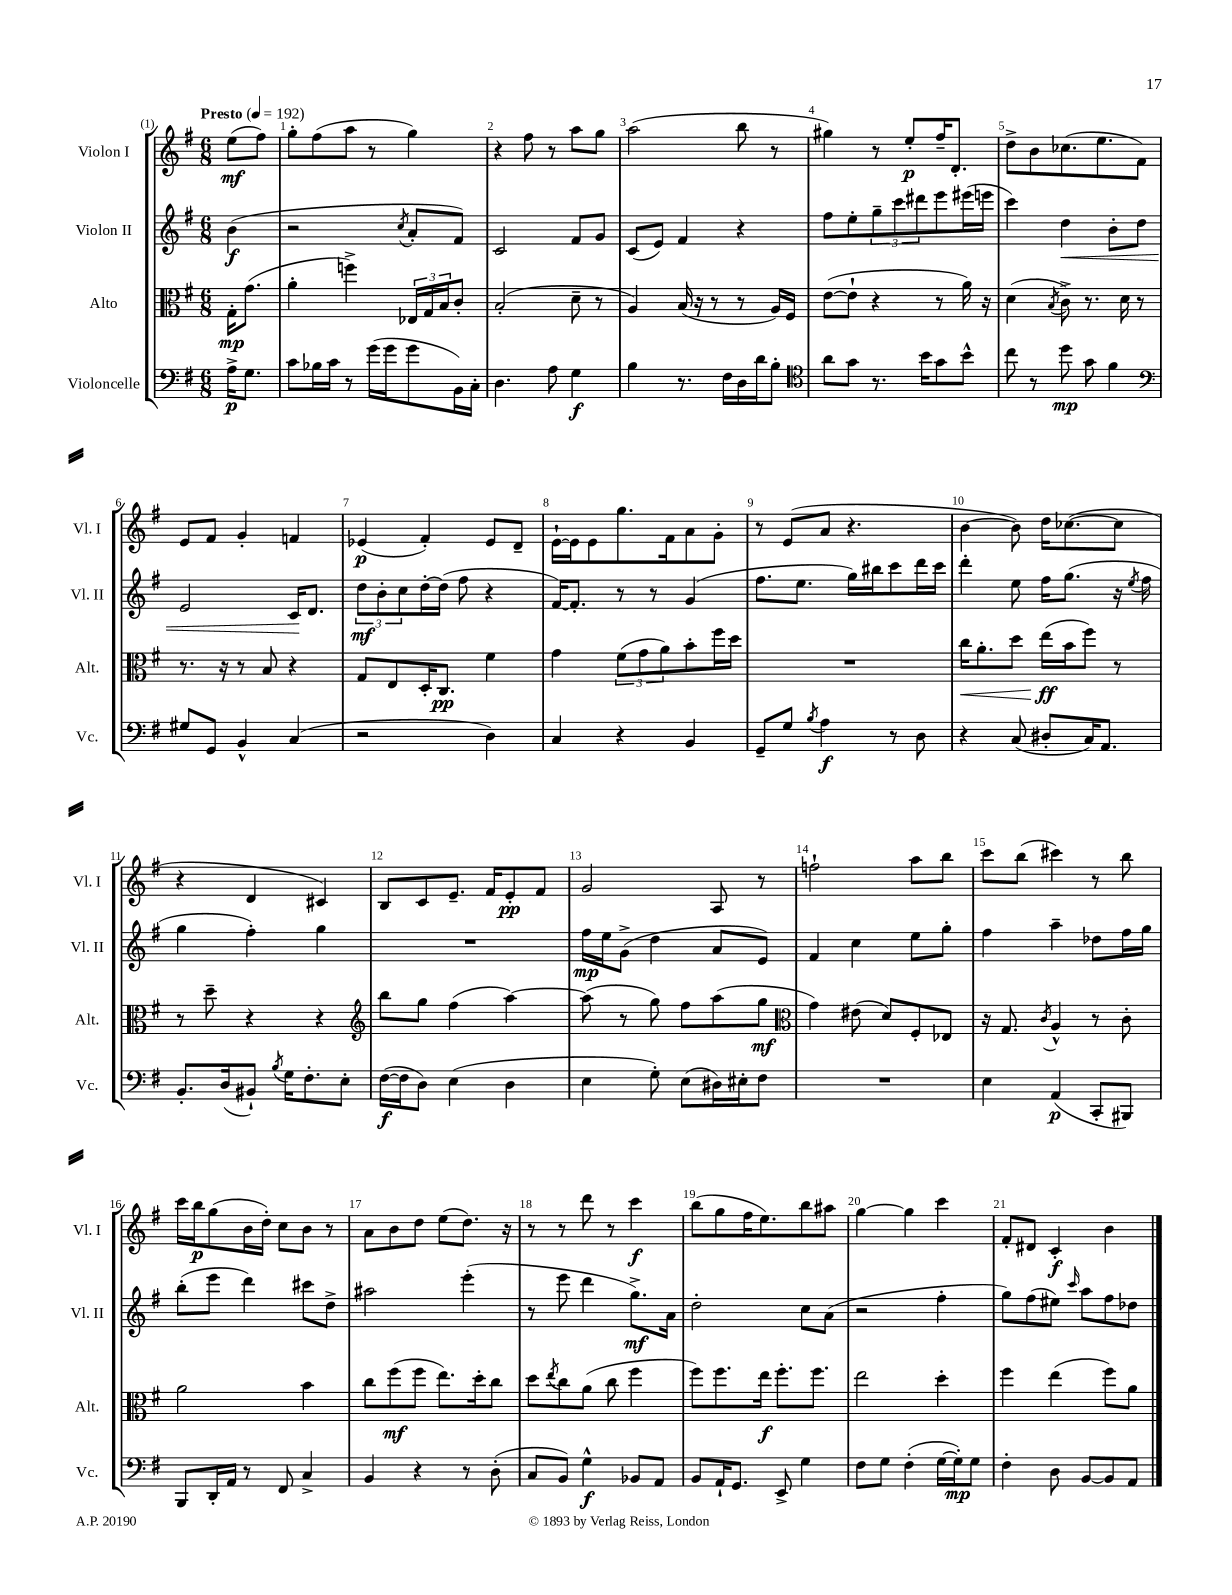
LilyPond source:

<<
\new StaffGroup <<
\new Staff = "s0" \with { instrumentName = "Violon I" shortInstrumentName = "Vl. I" } {
    \clef treble \key g \major \numericTimeSignature \time 6/8 \partial 4 \tempo "Presto" 4 = 192
    e''8\mf( fis''8) |
    g''8-. fis''8( a''8 r8 g''4) |
    r4 fis''8 r8 a''8 g''8 |
    a''2( b''8 r8 |
    gis''4) r8 e''8-.\p fis''16-- d'8.-. |
    d''8-> b'8 ces''8.( e''8. fis'8) |
    e'8 fis'8 g'4-. f'4 |
    ees'4\p( fis'4-.) ees'8 d'8-- |
    e'16~-! e'16 e'8 g''8. fis'16 a'8 g'8-. |
    r8 e'8( a'8 r4. |
    b'4~ b'8) d''16 ces''8.~( ces''8 |
    r4 d'4 cis'4) |
    b8 c'8 e'8.-- fis'16 e'8-.\pp fis'8 |
    g'2 a8 r8 |
    f''2-! a''8 b''8 |
    c'''8 b''8( cis'''4) r8 b''8 |
    c'''16 b''16\p g''8( b'16 d''16-.) c''8 b'8 r8 |
    a'8 b'8 d''8 e''8( d''8.) r16 |
    r8 r8 d'''8 r8 c'''4\f |
    b''8( g''8 fis''16 e''8.) b''8 ais''8 |
    g''4~ g''4 c'''4 |
    fis'8-. dis'8 c'4-.\f b'4 \bar "|." |
}
\new Staff = "s1" \with { instrumentName = "Violon II" shortInstrumentName = "Vl. II" } {
    \clef treble \key g \major \numericTimeSignature \time 6/8 \partial 4
    b'4\f( |
    r2 \acciaccatura { c''8 } a'8-. fis'8) |
    c'2 fis'8 g'8 |
    c'8( e'8) fis'4 r4 |
    fis''8 e''8-. \tuplet 3/2 { g''8-- c'''8 dis'''8 } e'''8 eis'''16( e'''16 |
    c'''4) d''4\< b'8-. d''8 |
    e'2 c'16\! d'8. |
    \tuplet 3/2 { d''8\mf b'8-. c''8 } d''16~-. d''16( fis''8 r4 |
    fis'16~) fis'8.-. r8 r8 g'4( |
    fis''8. e''8. g''16) bis''16 c'''8 d'''16 c'''16 |
    d'''4-. e''8 fis''16 g''8.( r16 \acciaccatura { e''8 } fis''16 |
    g''4 fis''4-.) g''4 |
    R2. |
    fis''16\mp e''16 g'8->( d''4 a'8 e'8) |
    fis'4 c''4 e''8 g''8-. |
    fis''4 a''4-- des''8 fis''16 g''16 |
    b''8-.( e'''8 d'''4) cis'''8 d''8-> |
    ais''2 e'''4-.( |
    r8 e'''8 d'''4 g''8.->\mf) a'16 |
    d''2-. c''8 a'8( |
    r2 fis''4-. |
    g''8) fis''8( eis''8) \grace { c'''16 } a''8 fis''8 des''8 \bar "|." |
}
\new Staff = "s2" \with { instrumentName = "Alto" shortInstrumentName = "Alt." } {
    \clef alto \key g \major \numericTimeSignature \time 6/8 \partial 4
    g16-.\mp g'8.( |
    a'4-. f''4->) \tuplet 3/2 { ees16 g16 b16 } c'8-. |
    b2-.( d'8-- r8 |
    a4) b16( r16 r8 r8 a16) fis16 |
    e'8~( e'8-! r4 r8 a'16) r16 |
    d'4( \acciaccatura { b8 } c'8->) r8. d'16 r8 |
    r8. r16 r8 b8 r4 |
    g8 e8 d16-. c8.\pp fis'4 |
    g'4 \tuplet 3/2 { fis'8( g'8 a'8) } b'8-. fis''16 d''16 |
    R2. |
    c''16\< a'8.-. d''8 e''16\ff\!( b'16 fis''8) r8 |
    r8 d''8-- r4 r4 |
    \clef treble b''8 g''8 fis''4( a''4~) |
    a''8( r8 g''8) fis''8 a''8( g''8\mf |
    \clef alto g'4) eis'8( d'8) fis8-. ees8 |
    r16 g8. \acciaccatura { c'8 } a4-^ r8 c'8-. |
    a'2 b'4 |
    c''8 fis''8\mf( fis''8 e''8.) d''16-. c''8 |
    d''8 \acciaccatura { e''8 } c''8 a'8( c''8 fis''4 |
    fis''8) fis''8. e''16\f fis''8.-. fis''8. |
    e''2 d''4-. |
    fis''4 e''4( fis''8) a'8 \bar "|." |
}
\new Staff = "s3" \with { instrumentName = "Violoncelle" shortInstrumentName = "Vc." } {
    \clef bass \key g \major \numericTimeSignature \time 6/8 \partial 4
    a16->\p g8. |
    c'8 bes16 c'16 r8 g'16( g'16 g'8 b,16) c16-. |
    d4. a8 g4\f |
    b4 r8. fis16 d16 d'16 b8-. |
    \clef tenor a'8 g'8 r8. b'16 g'8 b'8-^ |
    c''8 r8 d''8\mp g'8 fis'4 |
    \clef bass gis8 g,8 b,4-^ c4( |
    r2 d4) |
    c4 r4 b,4 |
    g,8-- g8 \acciaccatura { b8 } a4\f r8 d8 |
    r4 c8( dis8-. c16) a,8. |
    b,8.-. d16( bis,8-!) \acciaccatura { b8 } g16 fis8.-. e8-. |
    fis16~\f( fis16 d8) e4( d4 |
    e4 g8-.) e8( dis16) eis16-. fis8 |
    R2. |
    e4 a,4\p( c,8-. bis,,8) |
    b,,8 d,16-. a,16 r8 fis,8 c4-> |
    b,4 r4 r8 d8-.( |
    c8 b,8) g4-^\f bes,8 a,8 |
    b,8 a,16-! g,8. e,8-> g4 |
    fis8 g8 fis4-.( g16~ g16-.\mp) g8 |
    fis4-. d8 b,8~ b,8 a,8 \bar "|." |
}
>>
>>
\layout { \context { \Score \override BarNumber.break-visibility = ##(#f #t #t) barNumberVisibility = #all-bar-numbers-visible } }
